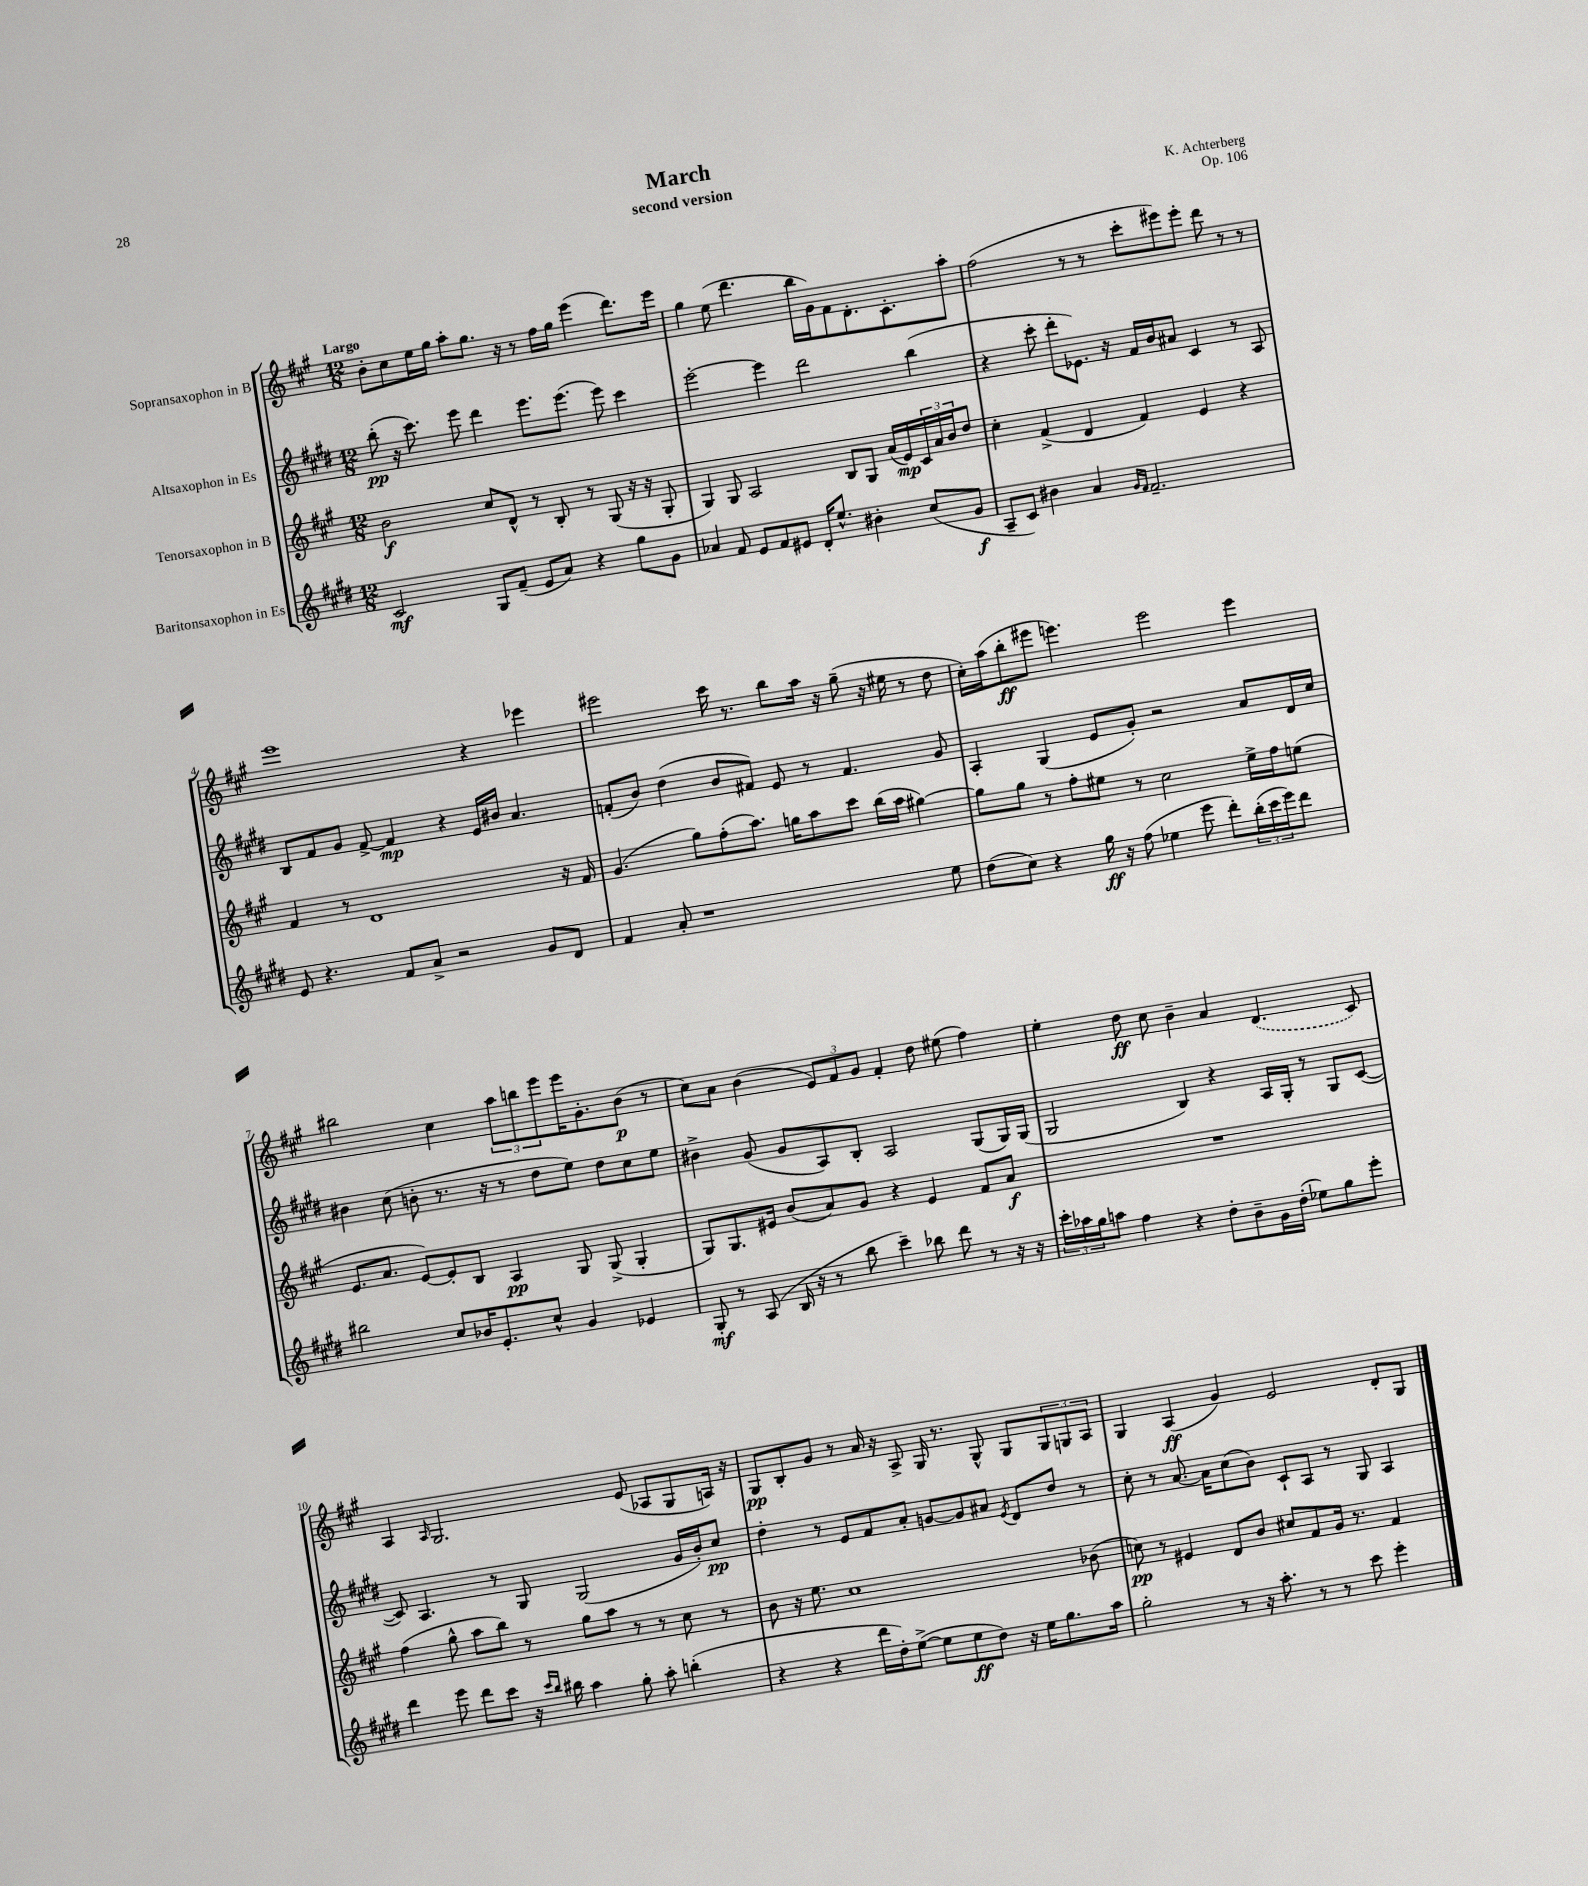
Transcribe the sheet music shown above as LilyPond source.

\header { title = "March" composer = "K. Achterberg" subtitle = "second version" opus = "Op. 106" }
<<
\new StaffGroup <<
\new Staff = "s0" \with { instrumentName = "Sopransaxophon in B" } {
    \clef treble \key a \major \numericTimeSignature \time 12/8 \tempo "Largo"
    b'8-. cis''8 e''16 gis''16 a''8-. gis''8. r16 r8 fis''16 gis''16 e'''4( d'''8.) e'''16 |
    gis''4 e''8( d'''4. b''16 gis'16) fis'8 d'8.-. cis'8.-. a''8-. |
    fis''2( r8 r8 cis'''8-. eis'''8) eis'''8-. d'''8 r8 r8 |
    e'''1 r4 ees'''4 |
    eis'''2 cis'''16 r8. b''8 a''16 r16 gis''8--( r16 eis''16 r8 d''8 |
    cis''16-.) a''16( b''8-.\ff eis'''8 e'''4.) e'''2 e'''4 |
    bis''2 cis''4 \tuplet 3/2 { a''8 b''8 e'''8 } e'''16 gis'8.-. b'8\p( r8 |
    cis''8) a'8 b'4( \tuplet 3/2 { e'8) fis'8 gis'8 } fis'4-. d''8 eis''8( fis''4) |
    e''4-. d''8\ff cis''8 b'4-- a'4 \once \slurDashed d'4.( cis'8) |
    a4 \grace { a16 } gis2. e'8( aes8 gis8 a16) r16 |
    gis8\pp b8-. gis'8 r8 a'16 r16 a8-> gis16 r8. gis8-^ gis8 \tuplet 3/2 { gis8 g8 a8 } |
    gis4 a4\ff( gis'4) e'2 d'8-. gis8 \bar "|." |
}
\new Staff = "s1" \with { instrumentName = "Altsaxophon in Es" } {
    \clef treble \key e \major \numericTimeSignature \time 12/8
    b''8-.\pp( r16 cis'''8.) e'''8 dis'''4 e'''8. e'''8.( e'''8) cis'''4 |
    e'''2~-. e'''4 dis'''2 b''4( |
    r4 cis'''8-. dis'''8-. ees'8.) r16 fis'16 b'16 ais'8 cis'4 r8 a8 |
    b8 fis'8 gis'8 fis'8~-> fis'4\mp r4 e'16 bis'16 a'4. |
    f'8-.( b'8) dis''4( b'8 fis'8) e'8 r8 fis'4. gis'8 |
    a4-. gis4( e'8 gis'8-.) r2 a'8 dis'16 cis''16 |
    bis'4 cis''8( b'8-. r8. r16 r8 dis''8 e''8) dis''8 cis''8 e''8 |
    bis'4-> gis'8( gis'8 a8) b8-. a2 gis8( gis16) gis16( |
    gis2 b4) r4 a16 gis16-. r8 gis8 cis'8~( |
    cis'8) a4. r8 gis8 gis2( gis'16 b'16-.) cis''8\pp |
    dis''4-. r8 e'8 fis'8 a'8-. g'8~ g'8 ais'8 \acciaccatura { e'8 } dis'8 dis''8 r8 |
    cis''8-. r8 a'8.~ a'16 cis''8( b'8) cis'8-! a8 r8 gis8 a4 \bar "|." |
}
\new Staff = "s2" \with { instrumentName = "Tenorsaxophon in B" } {
    \clef treble \key a \major \numericTimeSignature \time 12/8
    b'2\f cis''8 d'8-^ r8 b8-. r8 gis8( r16 r16 gis8-. |
    gis4) gis8 a2 b8 gis8 a'16( e'16\mp) \tuplet 3/2 { cis'16 a'16 b'16 } d''8 |
    cis''4-. fis'4->( d'4 fis'4) e'4 r4 |
    fis'4 r8 d'1 r16 fis'16 |
    gis'4.( gis''8) fis''8-.( a''8.) g''16 a''8 cis'''8 b''16( a''16 gis''4~) |
    gis''8 gis''8 r8 fis''8-. eis''8 r8 cis''2 eis''16-> fis''16 e''8( |
    e'8. a'8. e'8~) e'8-. b8 a4\pp gis8 gis8->( gis4-. |
    gis8) gis8. eis'16 b'8( a'8) gis'8 r4 eis'4 fis'8 a'8\f |
    R1. |
    fis''4( gis''8-^ a''8 b''8) r8 gis''8 a''8 r8 r8 cis''8 r8 |
    b'8 r16 e''8. cis''1 bes'8( |
    c''8\pp) r8 eis'4 d'8 b'8 cis''8 fis'8 gis'16 r8. fis'4 \bar "|." |
}
\new Staff = "s3" \with { instrumentName = "Baritonsaxophon in Es" } {
    \clef treble \key e \major \numericTimeSignature \time 12/8
    cis'2\mf gis8 fis'8--( e'8 a'8) r4 gis''8 gis'8 |
    aes'4 fis'8 e'8 fis'8 eis'8 dis'16-. e''8.-^ bis'4-. cis''8( gis'8\f |
    a8-- cis'8) bis'4 a'4 \grace { gis'16 fis'16 } fis'2.-- |
    e'8 r4. fis'8 a'8-> r2 gis'8 dis'8 |
    fis'4 a'8-. r1 e''8 |
    dis''8( cis''8) r4 gis''16\ff r16 fis''8( ees''4 e'''8 dis'''8-.) \tuplet 3/2 { b''16-.( cis'''16 e'''16) } dis'''8 |
    bis''2 cis''8 bes'16 e'8.-. cis''8-^ gis'4 ees'4 |
    gis8-.\mf r8 a8( b16 r16 r8 b''8 cis'''4--) bes''8 dis'''8 r8 r16 r16 |
    \tuplet 3/2 { cis'''16-. aes''16 gis''16 } a''8 fis''4 r4 dis''8-. b'8-- gis'16 dis''16-.( ees''8) gis''8 e'''8-. |
    dis'''4 e'''8 dis'''8 cis'''8 r16 \grace { cis'''16 b''16 } bis''16 a''4 gis''8-. a''8-. b''4-.( |
    r4 r4 dis'''16 dis''16-.) e''8~->( e''8 e''8\ff dis''8) r16 e''16 gis''8. a''16 |
    gis''2-. r8 r16 a''8.-. r8 r8 cis'''8 e'''4-. \bar "|." |
}
>>
>>
